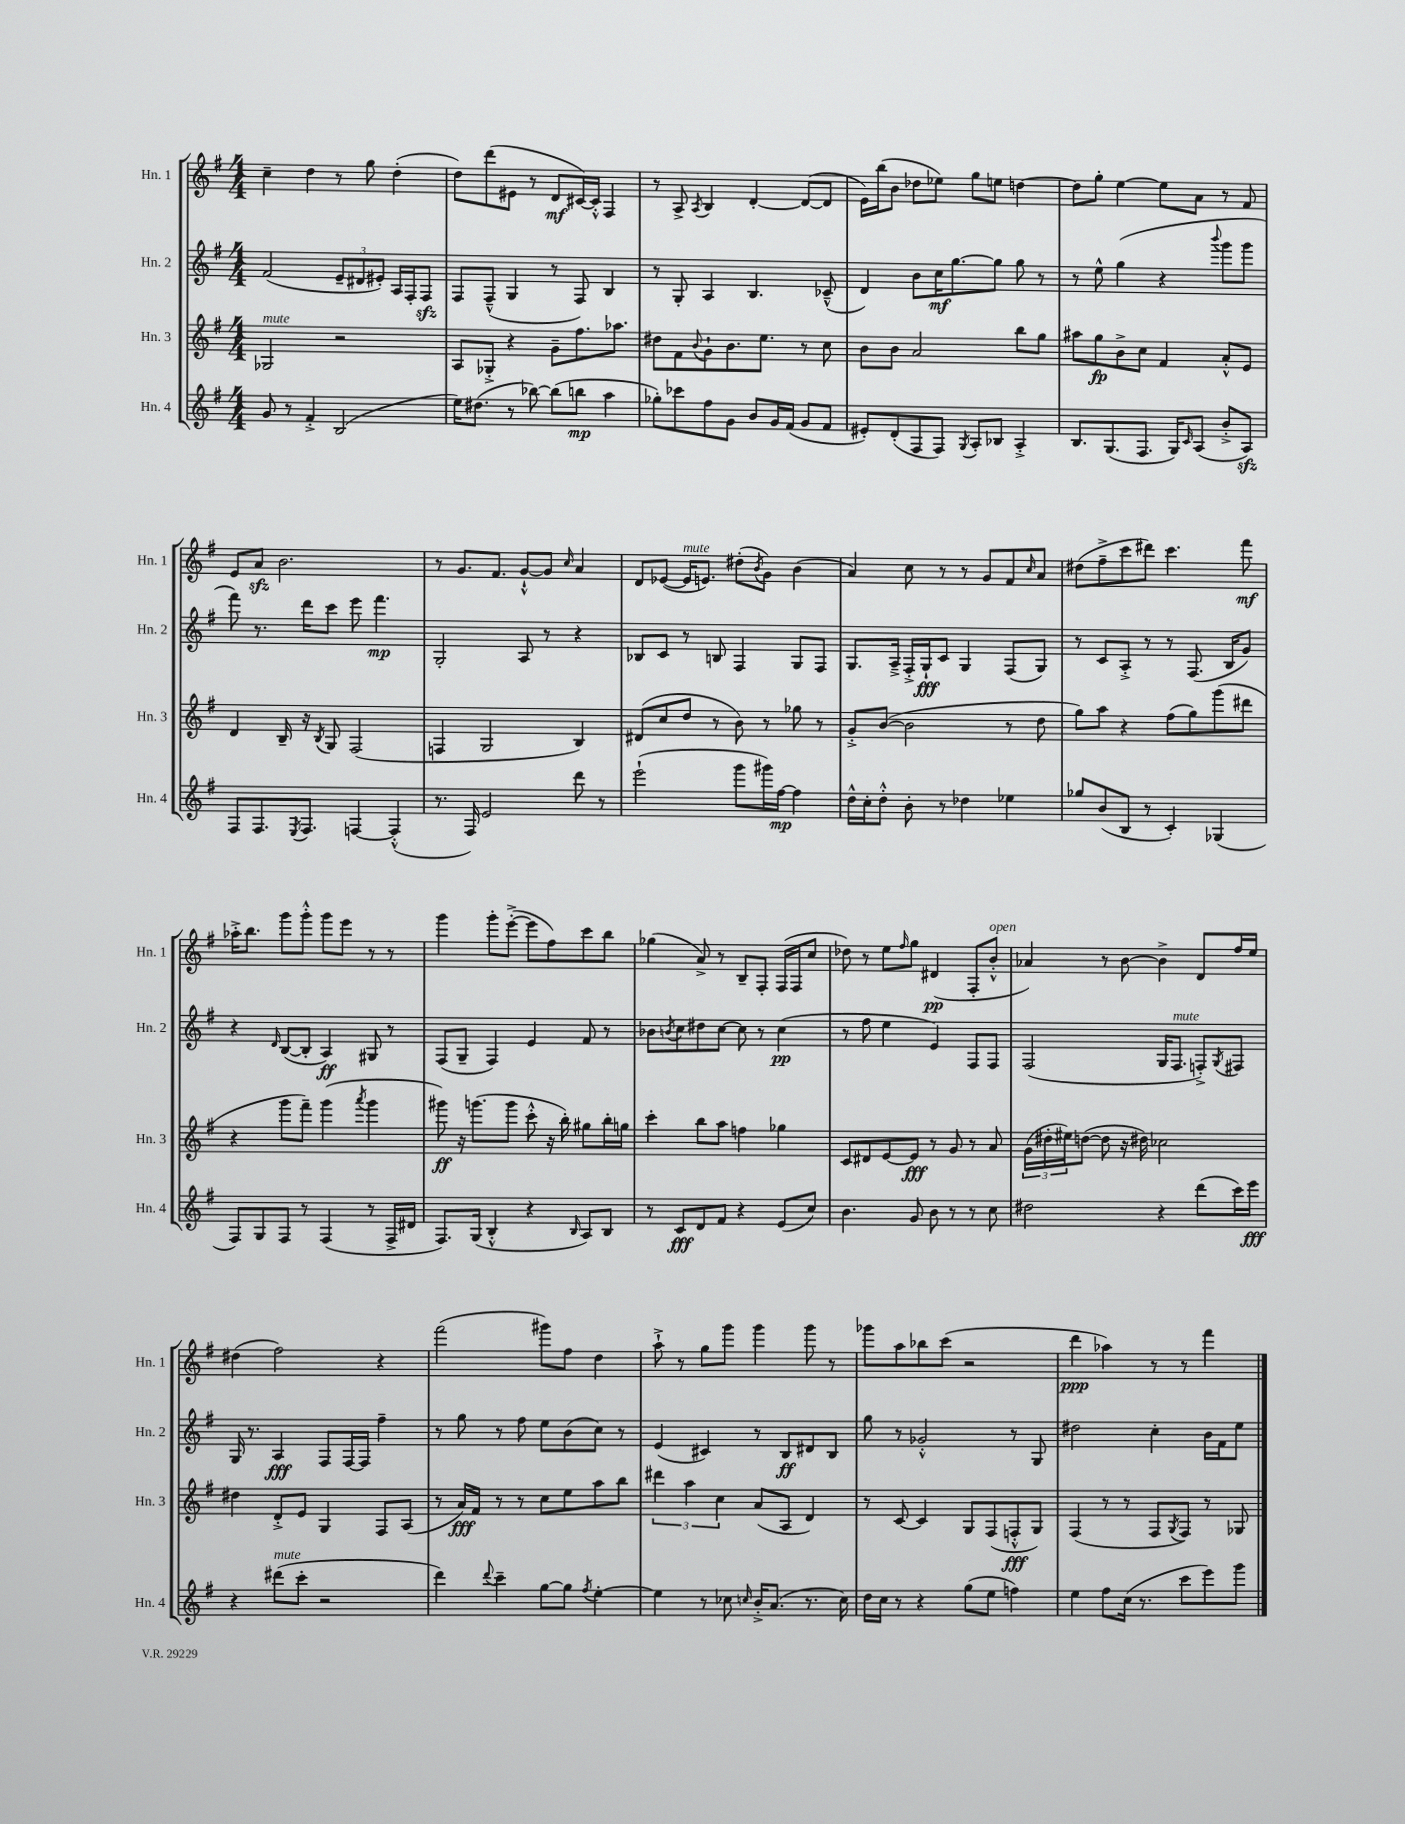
<<
\new StaffGroup <<
\new Staff = "s0" \with { instrumentName = "Hn. 1" shortInstrumentName = "Hn. 1" } {
    \clef treble \key g \major \numericTimeSignature \time 4/4
    c''4-- d''4 r8 g''8 d''4-.( |
    d''8) d'''8( eis'8 r8 d'8\mf cis'16~) cis'16-.-^ fis4 |
    r8 a8-> \acciaccatura { a8 } b4 d'4~-. d'8~( d'8 |
    e'16) b''16( b'8 des''8 ees''8) g''8 e''8 d''4~ |
    d''8 g''8-. e''4~ e''8 a'8 r8 fis'8 |
    e'8 a'8\sfz b'2. |
    r8 g'8. fis'8. g'8~-!-^ g'8 \grace { c''16 } a'4 |
    d'8 ees'8~( ees'16^\markup { \italic "mute" } e'8.) dis''8-.( \acciaccatura { b'8 } g'8) b'4( |
    a'4) c''8 r8 r8 g'8 fis'8 \grace { c''16 } a'8 |
    dis''8( fis''8---> c'''8 dis'''8) c'''4. fis'''8\mf |
    aes''16-.-> b''8. g'''8 g'''8-.-^ g'''8 e'''8 r8 r8 |
    g'''4 g'''8-. e'''8~-.->( e'''8 fis''8) c'''8 b''8 |
    ges''4( a'8->) r8 b8-- fis8-. fis16( fis16 c''8 |
    des''8) r8 e''8 \grace { fis''16 } g''8 dis'4\pp( fis8-. b'8-.-^^\markup { \italic "open" } |
    aes'4) r8 b'8~ b'4-> d'8 fis''16 e''16 |
    dis''4( fis''2) r4 |
    fis'''2( gis'''8) fis''8 d''4 |
    a''8-!-> r8 g''8 g'''8 g'''4 g'''8 r8 |
    ges'''8 a''8 bes''8 c'''8( r2 |
    d'''4\ppp aes''4) r8 r8 fis'''4 \bar "|." |
}
\new Staff = "s1" \with { instrumentName = "Hn. 2" shortInstrumentName = "Hn. 2" } {
    \clef treble \key g \major \numericTimeSignature \time 4/4
    fis'2( \tuplet 3/2 { e'8-- dis'8 eis'8-.) } a16 fis16-. fis8\sfz |
    fis8 fis8---^( g4 r8 fis8) b4 |
    r8 g8-. a4 b4. ces'8---^( |
    d'4) b'8 c''16\mf g''8.~ g''8 g''8 r8 |
    r8 e''8-^ g''4( r4 \appoggiatura { b'''8 } g'''8 g'''8 |
    fis'''8) r8. d'''16 c'''8 e'''8 fis'''4.\mp |
    g2-. a8 r8 r4 |
    bes8 c'8 r8 b8 fis4 g8 fis8 |
    g8. a16---> fis16-.-> g16-!\fff c'8 g4 fis8( g8) |
    r8 c'8 a8-.-> r8 r8 fis8.( b16 g'8) |
    r4 \grace { d'16 } b8~( b8-. a4\ff) gis8 r8 |
    fis8( g8-- fis4) e'4 fis'8 r8 |
    bes'8 \acciaccatura { b'8 } c''8 dis''8 c''8~ c''8 r8 c''4\pp( |
    r8 fis''8 e''4 e'4) fis8 fis8 |
    fis2( g16 fis8.^\markup { \italic "mute" } f8-.->) \acciaccatura { g8 } fis8 |
    g16 r8. a4\fff fis8 fis16~ fis16 fis''4-- |
    r8 g''8 r8 fis''8 e''8 b'8( c''8) r8 |
    e'4( cis'4) r8 b8\ff dis'8 b8 |
    g''8 r8 ges'2-.-^ r8 g8 |
    dis''2 c''4-. b'16 fis'16 e''8 \bar "|." |
}
\new Staff = "s2" \with { instrumentName = "Hn. 3" shortInstrumentName = "Hn. 3" } {
    \clef treble \key g \major \numericTimeSignature \time 4/4
    ges2^\markup { \italic "mute" } r2 |
    a8 ges8-.-> r4 g'8-- fis''8. aes''8. |
    dis''8 fis'8 \appoggiatura { b'8 } g'8-! b'8. e''8. r8 c''8 |
    b'8 b'8 a'2 b''8 g''8 |
    ais''8 g''8\fp b'8-> c''8 fis'4 a'8-.-^ e'8 |
    d'4 b16-- r16 \acciaccatura { b8 } g8 fis2( |
    f4 g2 b4) |
    dis'8( c''8 d''8 r8 b'8) r8 ges''8 r8 |
    g'8-.-> b'8~( b'2 r8 d''8 |
    g''8) a''8 r4 fis''8( g''8) g'''8( dis'''8 |
    r4 g'''8 fis'''8--) g'''4( \acciaccatura { a'''8 } g'''4 |
    gis'''8\ff) r16 g'''8.( g'''8 c'''8-.-^ r16 b''16-.) gis''8 b''16-. g''16 |
    c'''4-. b''8 a''8 f''4 ges''4 |
    c'8 dis'8 e'8~ e'8\fff r8 g'8 r8 a'8 |
    \tuplet 3/2 { g'16( dis''16-. eis''16) } d''8~( d''8 r16 dis''16) ces''2 |
    dis''4 d'8-.-> e'8 g4 fis8 a8( |
    r8 a'16\fff) fis'16 r8 r8 c''8 e''8 a''8 b''8 |
    \tuplet 3/2 { dis'''4 a''4 c''4 } a'8( a8 d'4) |
    r8 c'8~ c'4 g8 fis8( f8-.-^\fff g8) |
    fis4( r8 r8 fis8 \acciaccatura { g8 } fis8) r8 ges8 \bar "|." |
}
\new Staff = "s3" \with { instrumentName = "Hn. 4" shortInstrumentName = "Hn. 4" } {
    \clef treble \key g \major \numericTimeSignature \time 4/4
    g'8 r8 fis'4-.-> b2( |
    e''16) dis''8.( r8 bes''8~) bes''8( b''8\mp a''4 |
    ges''8-.) ces'''8 fis''8 g'8 b'8 g'16 fis'16( g'8 fis'8 |
    eis'8-.) d'8-.( fis8 fis8) \acciaccatura { g8 } a8-. bes8 a4-.-> |
    b8. g8.( fis8. g16) \grace { c'16 } a8( b'8-.-> a8\sfz) |
    fis8 fis8. \acciaccatura { e8 } fis8. f4~ f4-.-^( |
    r8. fis16) e'2 d'''8 r8 |
    e'''2-!( g'''8 gis'''16) fis''16~\mp fis''4 |
    d''16-^ c''16-. d''8-.-^ b'8-. r8 des''4 ees''4 |
    ges''8 b'8( b8 r8 c'4-.) ges4( |
    fis8) g8 fis8 r8 fis4( r8 fis16-> dis'16 |
    fis8.) g16( b4-.-^ r4 \grace { b16 } a8) b8 |
    r8 c'8\fff d'8 fis'8 r4 e'8( c''8) |
    b'4. g'8 b'8 r8 r8 c''8 |
    dis''2 r4 d'''8( c'''16) e'''16\fff |
    r4 dis'''8^\markup { \italic "mute" }( c'''8-. r2 |
    d'''4) \appoggiatura { d'''8 } c'''4-- g''8~ g''8 \acciaccatura { fis''8 } e''4~-. |
    e''4 r8 ces''8 \grace { c''16 } b'16-.-> a'8.( r8. c''16) |
    d''16 c''16 r8 r4 g''8( e''8 f''4) |
    e''4 fis''8 c''16( r8. c'''8 e'''8) g'''8 \bar "|." |
}
>>
>>
\layout { \context { \Score \remove "Bar_number_engraver" } }
